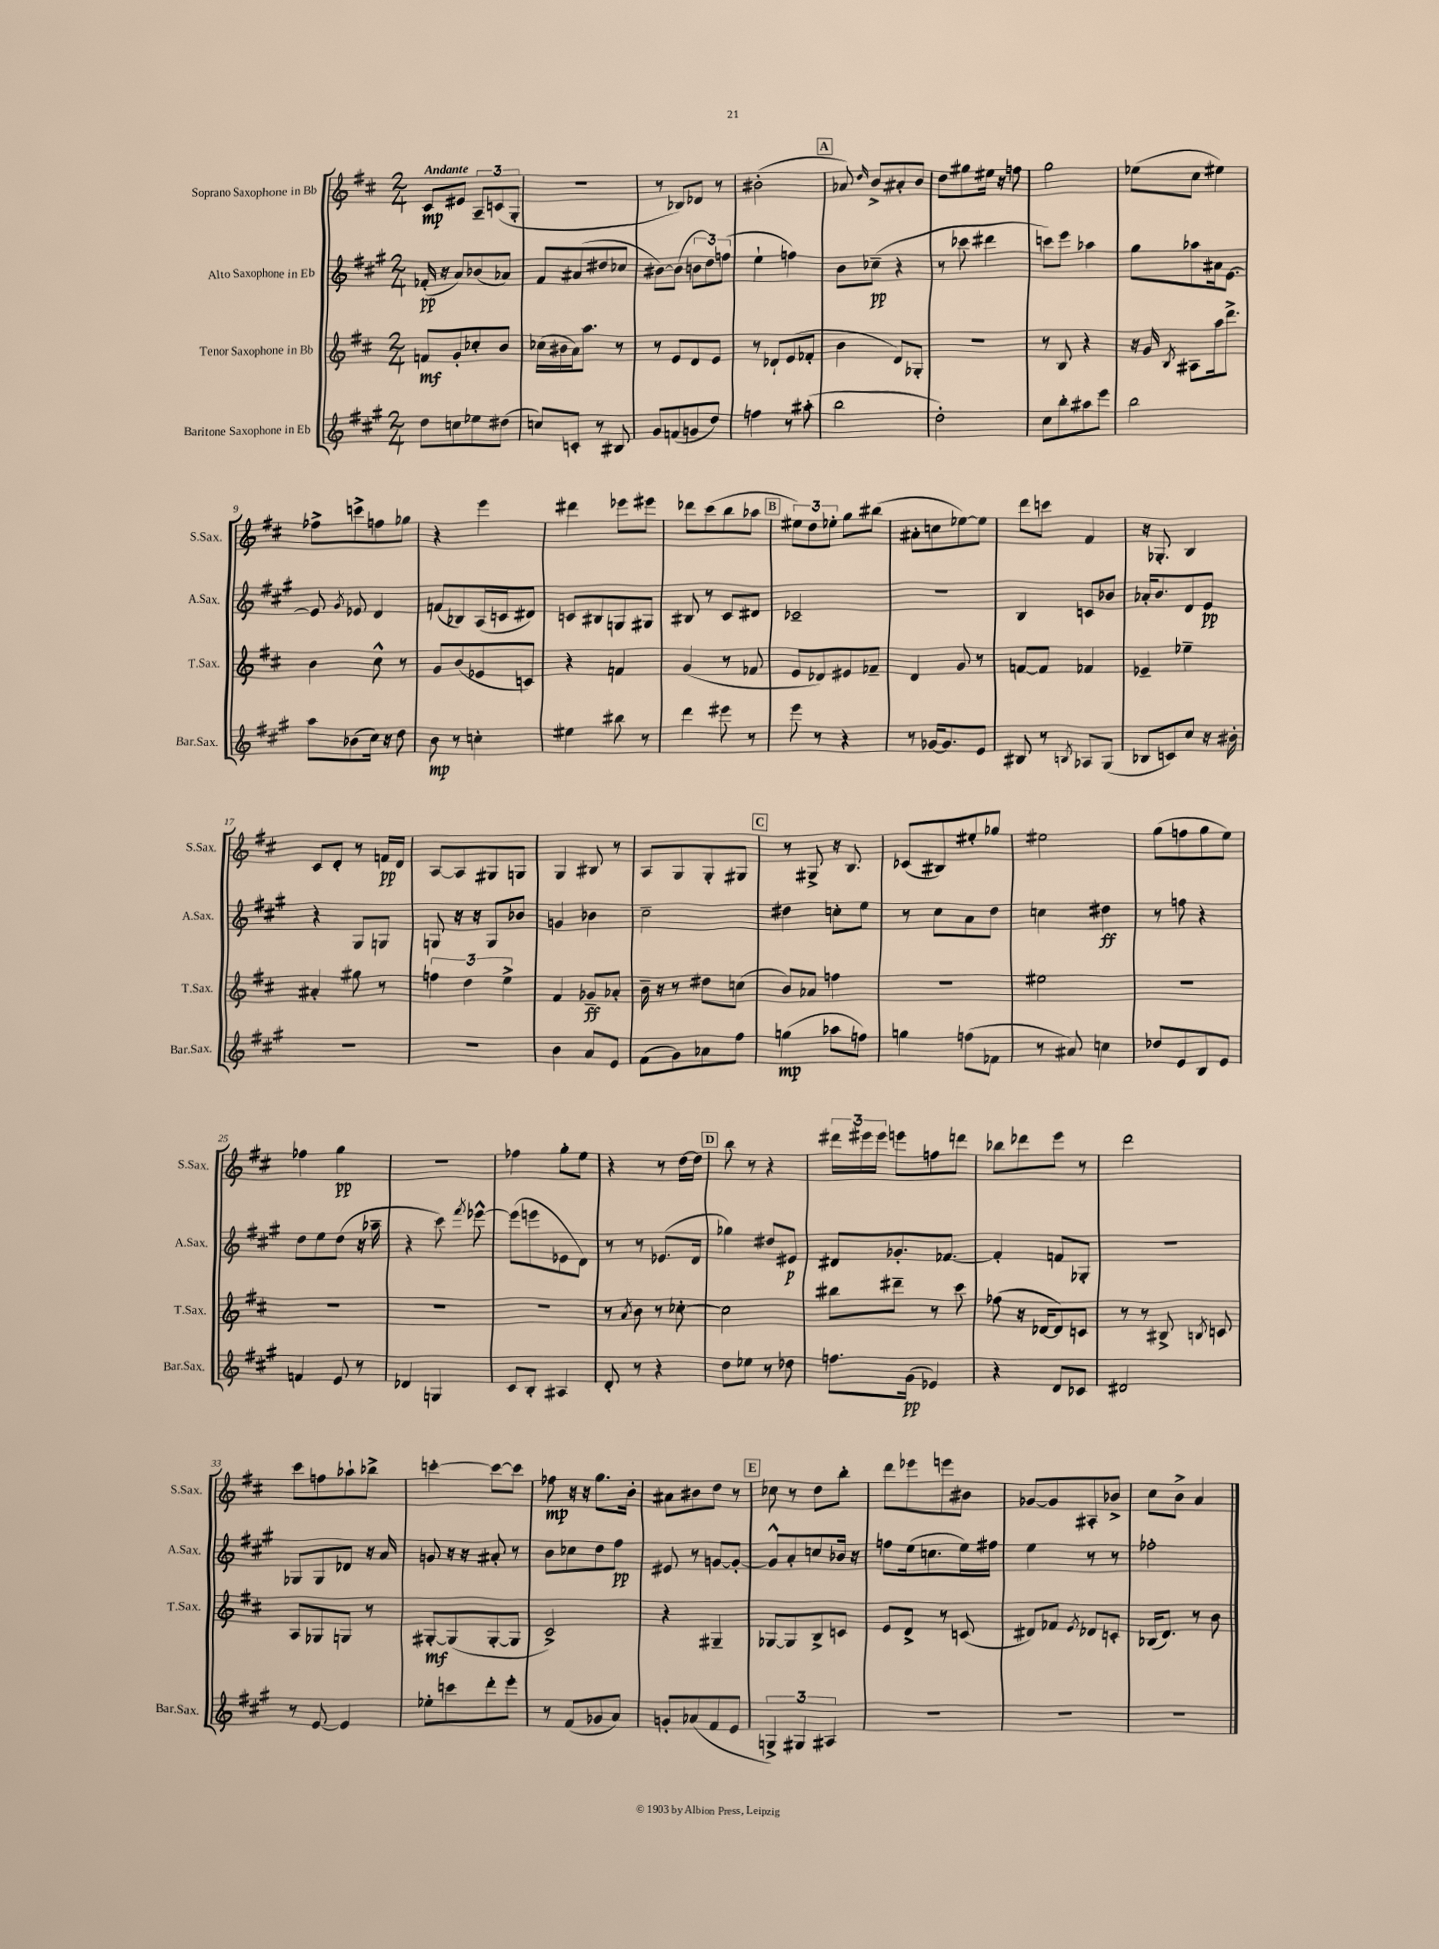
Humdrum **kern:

**kern	**kern	**kern	**kern
*staff4	*staff3	*staff2	*staff1
*clefG2	*clefG2	*clefG2	*clefG2
*k[f#c#g#]	*k[f#c#]	*k[f#c#g#]	*k[f#c#]
*M2/4	*M2/4	*M2/4	*M2/4
8dd	8f	(16f-'	8c#
.	.	16r	.
8cc	8g'	8a)	8e#
8ee-	8cc-'	(8b-	12A~
.	.	.	(12c
(8dd#	8b	8a-)	.
.	.	.	12G'
=	=	=	=
8cc)	(16cc-	8f#	2r
.	16b#	.	.
8c'	16a)	(8a#	.
.	8.aa	.	.
8r	.	8dd#	.
8B#	8r	8cc-	.
=	=	=	=
8g#	8r	[8b#)	8r
(8f	8e	(8b#]	8B-)
8g	8d	12b	8d-
.	.	12dd)	.
8dd)	8e	.	8r
.	.	(12ff	.
=	=	=	=
4ff	8r	4ee`	(2b#'
.	8d-`	.	.
8r	(8e	4ff)	.
(8aa#'	8f-'	.	.
=	=	=	=
2bb	4b	8b	8a-)
.	.	.	16qqdd
.	.	(8cc-~	8b^
.	8d)	4r	8a#'
.	8G-'	.	8b
=	=	=	=
2dd')	2r	8r	8dd
.	.	8ccc-	8gg#
.	.	4ddd#	16ee#
.	.	.	16r
.	.	.	8ff
=	=	=	=
8cc#	8r	8ccc)	2gg
8bb'	8B	8eee	.
8aa#	4r	4aa-	.
8eee	.	.	.
=	=	=	=
2bb	16r	8gg#	(8ee-
.	16g	.	.
.	8qB	.	.
.	8A#	8aa-	8cc#
.	16aa	16a#	4ee#)
.	8.ddd^	[8.e	.
=	=	=	=
8aa	4b	8e]	8ff-^
.	.	8qg#	.
(8b-	.	8e-	8ccc^
16cc#)	8cc#^^	4d	8ff
16r	.	.	.
8dd	8r	.	8gg-
=	=	=	=
8b	8g	(8f	4r
8r	(8b	8B-)	.
4cc'	8e-	(16A	4eee
.	.	16c	.
.	8c)	8d#)	.
=	=	=	=
4ee#	4r	8c	4ddd#
.	.	8B#	.
8bb#	4f	8G	8eee-
8r	.	8G#	8eee#
=	=	=	=
4ddd	(4g	8B#	8ddd-
.	.	8r	(8ccc#
8eee#	8r	8c#	8bb
8r	8f-	8d#	8aa-
=	=	=	=
8eee	8e	2c-~	12ee#)
.	.	.	12dd
8r	8d-)	.	.
.	.	.	12ee-'
4r	8e#	.	8gg
.	8f-~	.	(8bb#
=	=	=	=
8r	4d	2r	8a#'
[16g-	.	.	8cc
8.g-]	.	.	.
.	8g	.	[8ee-)
8e	8r	.	8ee-]
=	=	=	=
8B#	[8f	4B	8ddd
8r	8f]	.	8ccc
8qB	.	.	.
8A-	4f-	8c	4f#
(8G#	.	8b-	.
=	=	=	=
8B-	4e-~	16a-'	16r
.	.	8.b	8.G-'
8c)	.	.	.
8cc#	4ee-~	8d	4B
16r	.	8e	.
16b#'	.	.	.
=	=	=	=
2r	4a#'	4r	8c#
.	.	.	8d'
.	8gg#	8G#	8r
.	8r	8G	16f
.	.	.	16d
=	=	=	=
2r	6ff	8G	[8A
.	.	16r	8A]
.	6dd	.	.
.	.	16r	.
.	.	8G	8G#
.	6ee^	.	.
.	.	8b-	8G
=	=	=	=
4b	4f#	4g	4G
8a	8g-~	4b-	8B#
8e	8a-'	.	8r
=	=	=	=
(8f#	16b~	2cc#~	8A
.	16r	.	.
8g#)	8r	.	8G
8a-	8dd#	.	8G'
8ff#	(8cc	.	8G#
=	=	=	=
(4gg	8b)	4dd#	8r
.	8a-	.	8G#^
8aa-	4ff	8cc'	16r
.	.	.	8.B
8ff)	.	8ee	.
=	=	=	=
4gg	2r	8r	(8c-
.	.	8cc#	8B#)
(8ff	.	8a	8ee#'
8f-	.	8dd	8gg-
=	=	=	=
8r	2ee#	4cc	2ee#
8a#)	.	.	.
4cc	.	4dd#	.
=	=	=	=
8dd-	2r	8r	(8gg
8e	.	8ff	8ff
8B	.	4r	8gg
8e	.	.	8ee)
=	=	=	=
4f	2r	8dd	4ff-
.	.	8ee	.
8e	.	(8dd	4gg
8r	.	16r	.
.	.	16aa-~	.
=	=	=	=
4d-	2r	4r	2r
4G	.	8ccc#)	.
.	.	8qfff#	.
.	.	[8eee-^^	.
=	=	=	=
8c#	2r	(8eee-]	4ff-
8B'	.	8eee	.
4A#	.	8e-	8gg'
.	.	8d)	8ee
=	=	=	=
8d'	8r	8r	4r
.	8qa	.	.
8r	8b	8r	.
4r	8r	(8.e-	8r
.	[8cc-'	.	[16dd
.	.	16d	16dd]
=	=	=	=
8dd	2cc-]	4gg-)	8bb
8ee-	.	.	8r
8r	.	8dd#	4r
8dd-	.	8e#	.
=	=	=	=
8.ff	8bb#	8d#	24ddd#
.	.	.	24eee#
.	.	.	24eee#
.	8ddd#~	8.g-'	8eee
(16g#	.	.	.
4e-)	8r	.	8ff
.	.	[8.f-	.
.	8ccc#	.	8ddd
=	=	=	=
4r	(8ff-	4f-']	8bb-
.	16r	.	8ddd-
.	[16d-	.	.
8d	8d-])	8f	8eee
8c-	8c	8G-'	8r
=	=	=	=
2d#	8r	2r	2ddd
.	8r	.	.
.	8B#^	.	.
.	8qB	.	.
.	8c	.	.
=	=	=	=
8r	8A	8G-	8ccc#
[8e	8G-	8G-	8ff
4e]	8G	8d-	8aa-`
.	8r	16r	8bb-^
.	.	16a	.
=	=	=	=
8ee-'	[8G#'	8g	[4ccc'
8ccc	(8G#]	16r	.
.	.	16r	.
8ddd'	[8G#'	8a#'	8ccc_
8eee'	8G#]	8r	8ccc]
=	=	=	=
8r	2c#^)	8b	8ff-
(8f#	.	8cc-	16r
.	.	.	16r
8g-	.	8dd	8.gg
8a)	.	8ff#	.
.	.	.	16b'
=	=	=	=
8g'	4r	8e#	8a#
(8a-	.	8r	8b#
8f#	4G#~	[8g	8dd
8e	.	8g'_	8r
=	=	=	=
6G^)	[8G-	8g^^]	8cc-
.	8G-]	8a'	8r
6G#	.	.	.
.	8B^	8cc	8dd
6A#	.	.	.
.	8c	16b-	8bb'
.	.	16r	.
=	=	=	=
2r	8e	8ff	8ddd
.	8d^	(16ee	8eee-
.	.	8.cc	.
.	8r	.	8eee
.	(8c	16ee)	8b#
.	.	16ff#	.
=	=	=	=
2r	8d#)	4ee	[8g-
.	8f-	.	8g-]
.	8qe	.	.
.	8d-	8r	8A#'
.	8c'	8r	8b-^
=	=	=	=
2r	(16B-	2ff-'	8cc#
.	8.d)	.	.
.	.	.	8b^
.	8r	.	4a
.	8b	.	.
==	==	==	==
*-	*-	*-	*-
